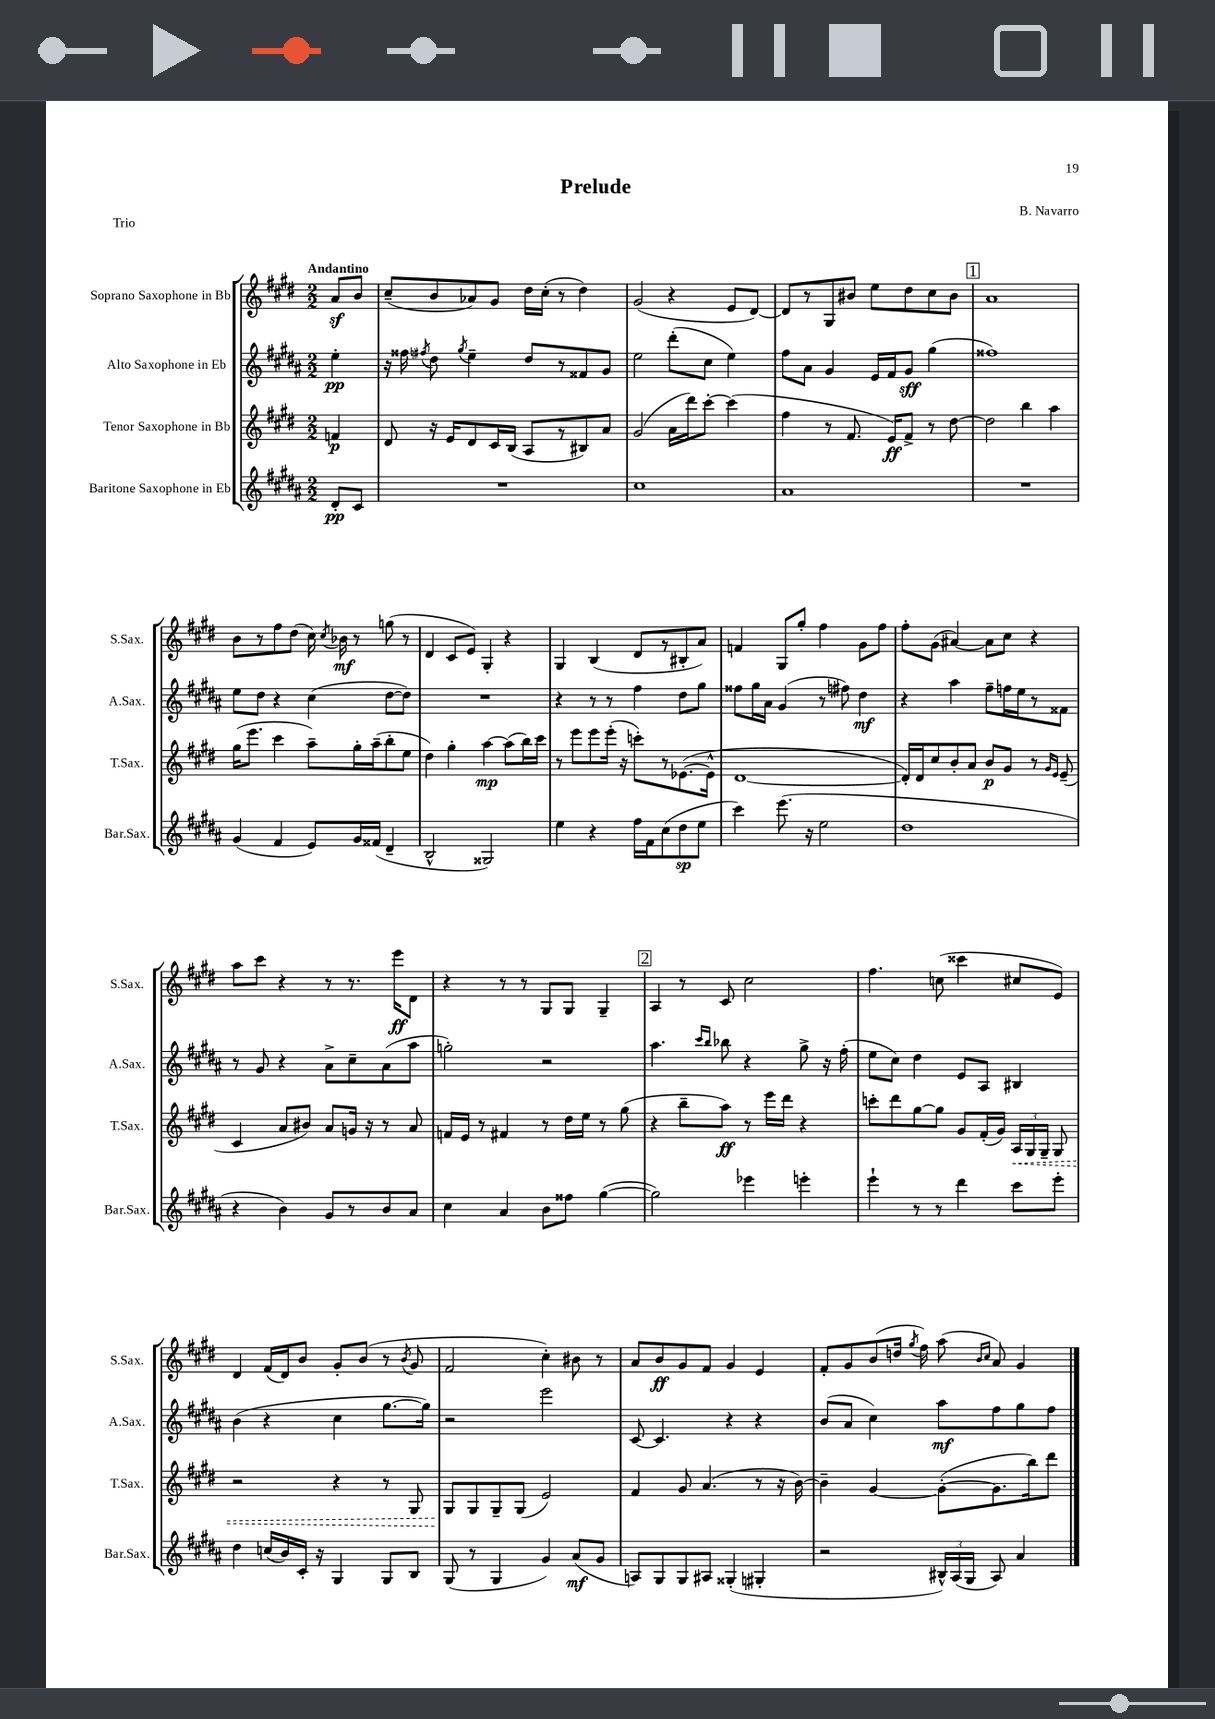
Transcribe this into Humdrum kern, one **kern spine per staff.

**kern	**kern	**kern	**kern
*staff4	*staff3	*staff2	*staff1
*clefG2	*clefG2	*clefG2	*clefG2
*k[f#c#g#d#a#]	*k[f#c#g#d#]	*k[f#c#g#d#a#]	*k[f#c#g#d#]
*M2/2	*M2/2	*M2/2	*M2/2
8d#'	4f	4ee'	8a
8c#	.	.	8b
=	=	=	=
1r	8d#	16r	(8cc#~
.	.	16ff##	.
.	.	8qff#	.
.	16r	8dd#	8b
.	16e	.	.
.	.	8qgg#	.
.	8d#	4ee~	8a-)
.	16c#	.	8g#
.	(16B	.	.
.	8A	8dd#	16dd#
.	.	.	(16cc#'
.	8r	8r	8r
.	8B#)	8f##	4dd#)
.	8a	8g#	.
=	=	=	=
1cc#	(2g#	2ee	(2g#
.	16a	(8ddd#'	4r
.	16ddd#)	.	.
.	[8ccc#'	8cc#	.
.	(4ccc#]	4ee)	8e
.	.	.	[8d#)
=	=	=	=
1a#	4ff#	8ff#	8d#]
.	.	8a#	8r
.	8r	4g#	8G#
.	8.f#	.	8b#
.	.	16e	8ee
.	16e)	16f#	.
.	8f#^	8g#	8dd#
.	8r	(4gg#	8cc#
.	[8dd#	.	8b#
=	=	=	=
1r	2dd#]	1ff##)	1a
.	4bb	.	.
.	4aa	.	.
=	=	=	=
(4g#	(16gg#	8ee	8b
.	8.eee	.	.
.	.	8dd#	8r
4f#	4ccc#	4r	8ff#
.	.	.	(8dd#
8e)	8aa~)	(4cc#	16cc#)
.	.	.	8qcc#
.	.	.	16b-
16g#	16gg#'	.	8r
(16f##	(16aa~	.	.
4d#~	8bb'	[8dd#	(8gg
.	8ee	8dd#])	8r
=	=	=	=
2B^^	4dd#)	1r	4d#
.	4gg#'	.	8c#
.	.	.	8e)
2G##)	[4aa	.	4G#'
.	(8aa]	.	4r
.	16bb)	.	.
.	16ccc#	.	.
=	=	=	=
4ee	8r	4r	4G#
.	8eee	.	.
4r	8eee	8r	(4B
.	(16eee'	8r	.
.	16r	.	.
16ff#	8ccc')	4ff#	8d#
16f#	.	.	.
(8cc#	8r	.	8r
8dd#	([8.e-	8dd#	8B#'
8ee	.	8gg#	8a)
.	16e-^^]	.	.
=	=	=	=
4ccc#)	[1d#	8ff##	4f
.	.	16gg#	.
.	.	16a#	.
(8.eee	.	(4g#	8G#
.	.	.	8gg#'
16r	.	.	.
2ee	.	8r	4ff#
.	.	8ff#)	.
.	.	4dd#	8g#
.	.	.	8ff#
=	=	=	=
1dd#	16d#'])	4r	8ff#'
.	16d#	.	.
.	8cc#	.	(8g#
.	8b'	4aa#	[4a#)
.	8a	.	.
.	8b	8ff#~	8a#]
.	8g#	16ff	8cc#
.	.	16ee	.
.	8r	8r	4r
.	16qqg#	.	.
.	16qqe	.	.
.	(8e~	8f##	.
=	=	=	=
4r	4c#	8r	8aa
.	.	8g#	8ccc#
4b)	8a	4r	4r
.	8b#)	.	.
8g#	8a	8a#^	8r
8r	16g	8cc#~	8.r
.	16r	.	.
8b	8r	(8a#	.
.	.	.	16eee
8a#	8a	8aa#	8d#
=	=	=	=
4cc#	16f	2gg')	4r
.	16e	.	.
.	8r	.	.
4a#	4f#	.	8r
.	.	.	8r
8b	8r	2r	8G#
8ff##	16dd#	.	8G#
.	16ee	.	.
([4gg#	8r	.	4G#~
.	(8gg#	.	.
=	=	=	=
2gg#])	4r	4.aa#	4A
.	8bb~	.	8r
.	.	16qqccc#	.
.	.	16qqbb	.
.	8aa)	8bb-	8c#
4eee-	8r	4r	2cc#
.	16eee	.	.
.	16ddd#	.	.
4eee'	4r	8gg#^	.
.	.	16r	.
.	.	(16ff#'	.
=	=	=	=
4eee`	8ccc'	8ee	4.ff#
.	8ddd#	8cc#)	.
8r	[8gg#	4dd#	.
8r	8gg#]	.	(8cc
4ddd#	8g#	8e	4ccc##
.	(16f#'	8A#	.
.	16g#)	.	.
8ccc#	24A	4B#	8cc#
.	24G#	.	.
.	24G#~	.	.
8eee'	8G#	.	8e)
=	=	=	=
4dd#	2r	(4b	4d#
(16cc	.	4r	(16f#
16b)	.	.	16d#)
16c#'	.	.	8b
16r	.	.	.
4G#	4r	4cc#	8g#'
.	.	.	(8b
8G#	8r	[8.gg#	8r
.	.	.	8qb
8B	8G#	.	8g#
.	.	16gg#])	.
=	=	=	=
(8G#	8G#	2r	2f#
8r	8G#	.	.
4G#	8G#~	.	.
.	(8G#	.	.
4g#)	2e)	2eee	4cc#')
(8a#	.	.	8b#
8g#	.	.	8r
=	=	=	=
8A)	4f#	[8c#	8a
8G#	.	4.c#]	8b
8G#	8g#	.	8g#
8A#	(4.a	.	8f#
(4G##'	.	4r	4g#
4G#'	8r	4r	4e
.	16r	.	.
.	[16b)	.	.
=	=	=	=
2r	4b~]	(8b	8f#'
.	.	8a#	8g#
.	[4g#	4cc#)	(8b
.	.	.	16dd
.	.	.	8qgg#
.	.	.	16ff#)
24B#^^)	(8g#'_	8aa#	(8aa
(24A#	.	.	.
24G#	.	.	.
.	.	.	16qqb
.	.	.	16qqcc#
8A#)	8.g#]	8ff#	8a)
4a#	.	8gg#	4g#
.	16bb)	.	.
.	8ddd#	8ff#	.
==	==	==	==
*-	*-	*-	*-
